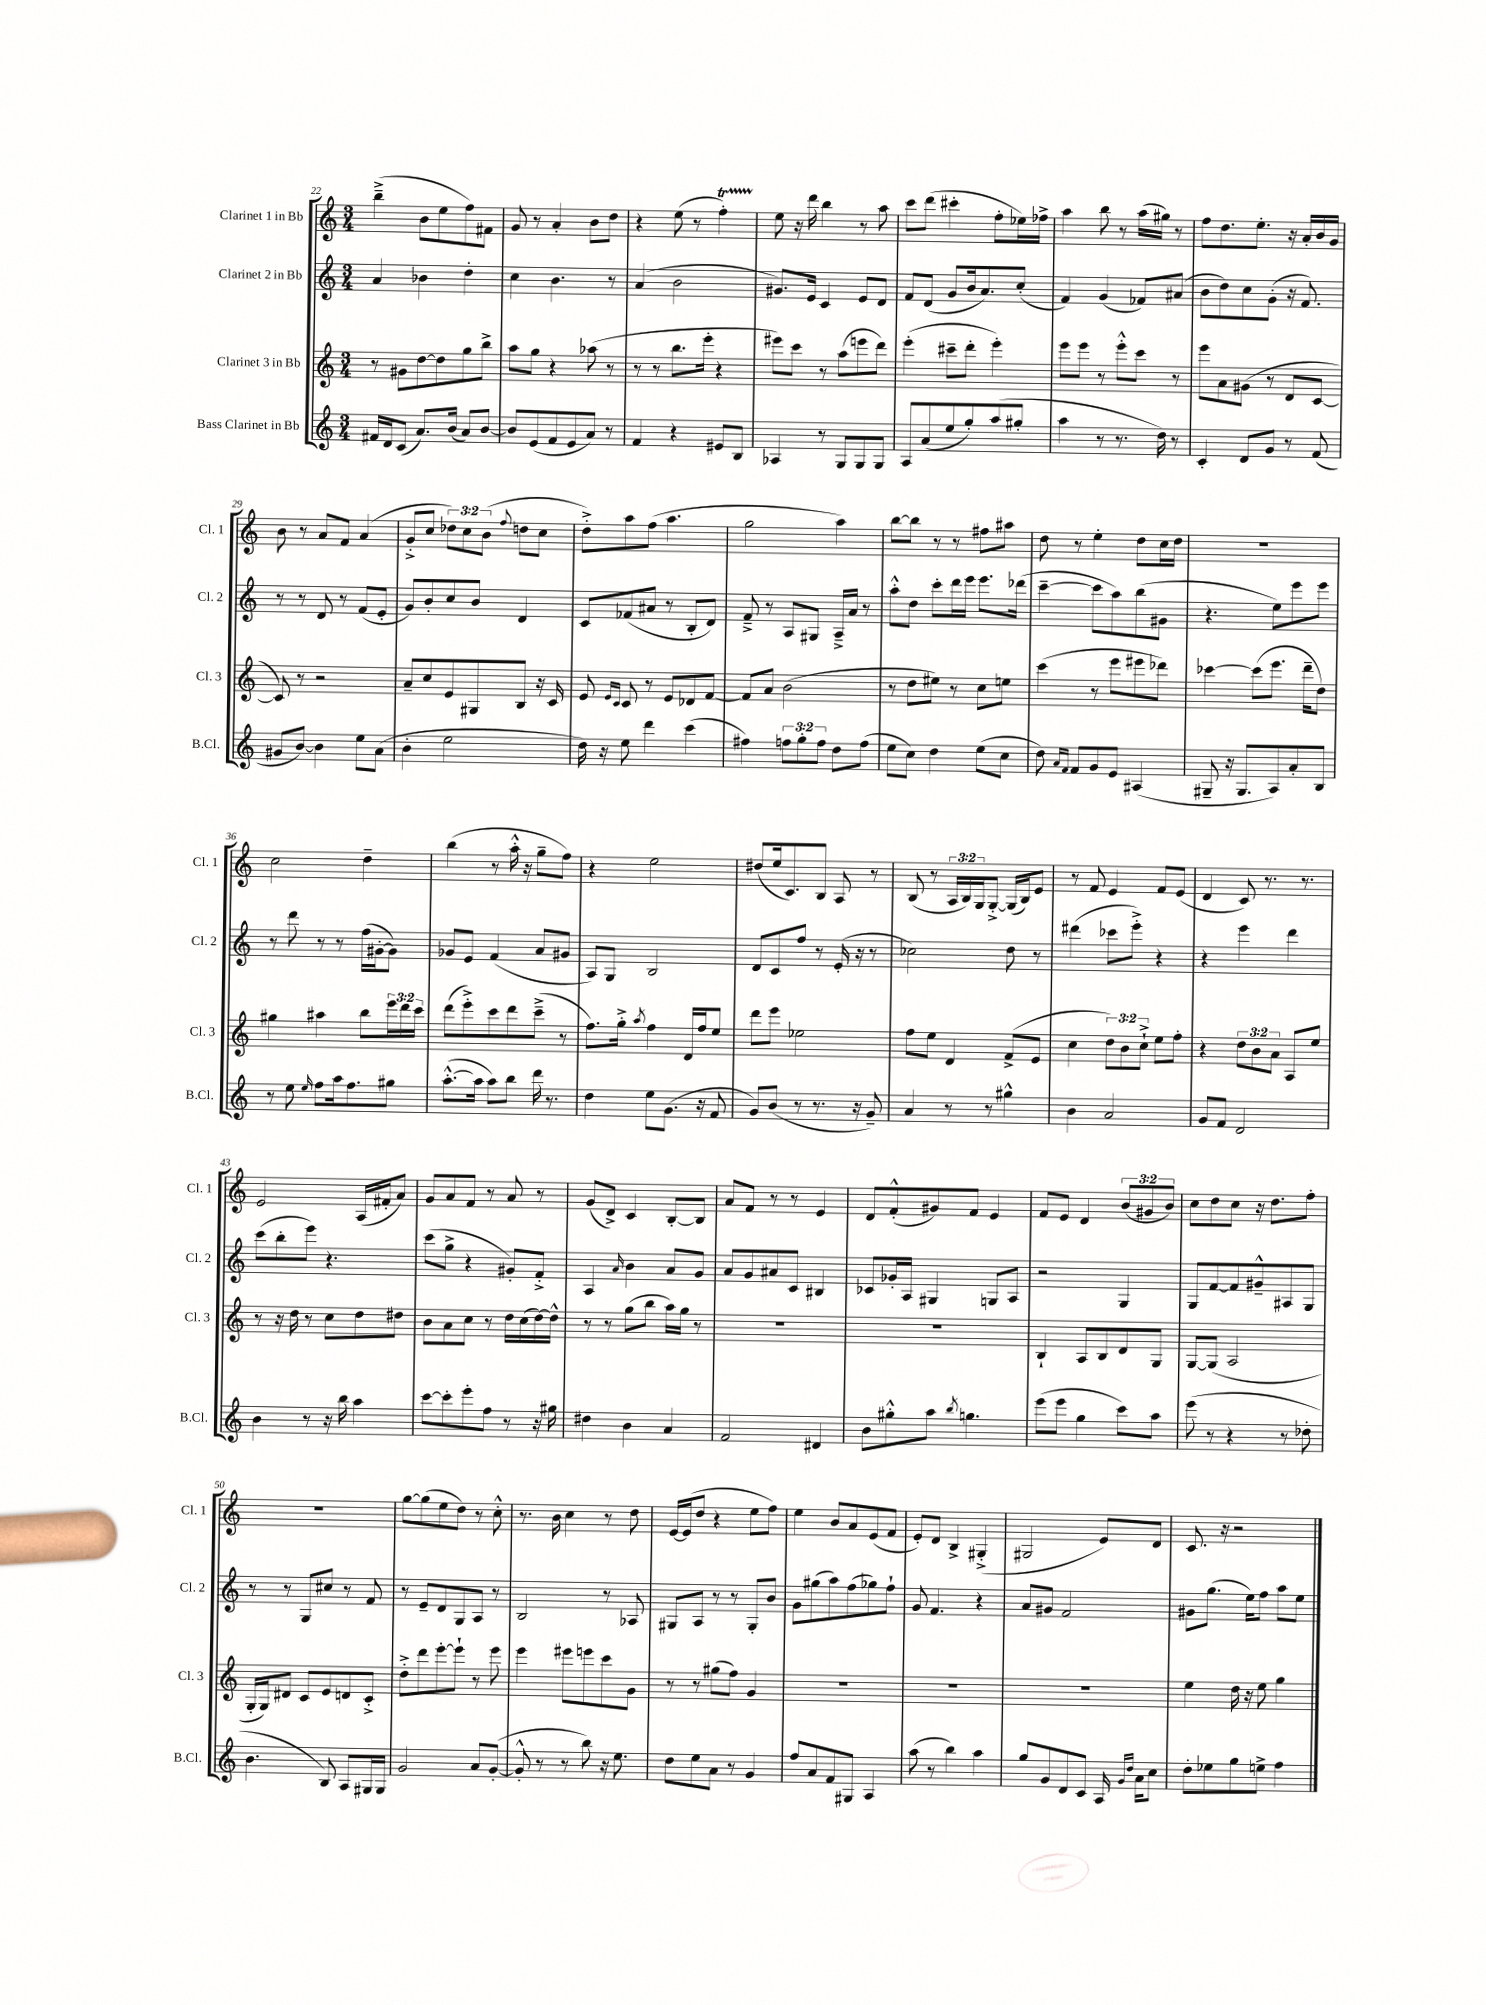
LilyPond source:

<<
\new StaffGroup <<
\new Staff = "s0" \with { instrumentName = "Clarinet 1 in Bb" shortInstrumentName = "Cl. 1" } {
    \clef treble \key c \major \numericTimeSignature \time 3/4 \override Staff.TupletNumber.text = #tuplet-number::calc-fraction-text
    b''4--->( b'8 e''8 f''8) fis'8 |
    g'8 r8 a'4-. b'8 d''8 |
    r4 e''8( r8 f''4-.\startTrillSpan) |
    e''8\stopTrillSpan r16 d'''16 b''4 r8 a''8 |
    c'''8 d'''8( cis'''4-. f''8-. ees''16) fes''16-> |
    a''4 b''8 r8 a''16( gis''16) r8 |
    f''8 d''8. e''8.-. r16 a'16-. b'16 g'16 |
    b'8 r8 a'8 f'8 a'4( |
    g'8-.-> c''8 \tuplet 3/2 { des''8) c''8 b'8( } \appoggiatura { f''8 } d''8 c''8 |
    d''8-.->) a''8 f''8( a''4. |
    g''2 a''4) |
    b''8~ b''8 r8 r8 fis''8 ais''8 |
    d''8 r8 e''4-. d''8 c''16 d''16 |
    R2. |
    c''2 d''4-- |
    b''4( r8 a''16-.-^ r16 g''8-- f''8) |
    r4 e''2 |
    dis''8( e''16 c'8.) b8 a8 r8 |
    b8( r8 \tuplet 3/2 { a16 b16) g16 } g8~-.-> g16( b16) e'8 |
    r8 f'8 e'4 f'8 e'8( |
    d'4 c'8) r8. r8. |
    e'2 a16( fis'16-. a'8) |
    g'8 a'8 f'8 r8 a'8 r8 |
    g'8( d'8->) c'4 b8~-. b8 |
    a'8 f'8 r8 r8 e'4 |
    d'8 f'8-.-^( gis'8) f'8 e'4 |
    f'8 e'8 d'4 \tuplet 3/2 { b'8( gis'8 b'8) } |
    c''8 d''8 c''8 r16 d''8. f''8-. |
    R2. |
    g''8~ g''8( e''8 d''8) r8 c''8-.-^ |
    r8. b'16 c''4 r8 d''8 |
    e'16~ e'16( d''8 r4 e''8 f''8) |
    e''4 b'8 a'8 e'8( f'8 |
    e'8-.) d'8 b4-> gis4-.->( |
    gis2 e'8) d'8 |
    c'8. r16 r2 \bar "|." |
}
\new Staff = "s1" \with { instrumentName = "Clarinet 2 in Bb" shortInstrumentName = "Cl. 2" } {
    \clef treble \key c \major \numericTimeSignature \time 3/4
    a'4 bes'4 d''4-. |
    c''4 b'4. r8 |
    a'4( b'2 |
    gis'8.) e'16 c'4 e'8 d'8 |
    f'8 d'8( g'8 b'16 a'8.) c''8-.( |
    f'4) g'4( fes'8) ais'8( |
    b'8 d''8) c''8 g'8-.( r16 f'8.) |
    r8 r8 d'8 r8 f'8( e'8-. |
    g'8) b'8-. c''8 b'8 d'4 |
    c'8 fes'8( ais'8 r8 b8-. d'8) |
    f'8---> r8 a8 gis8 a16---> a'16 r8 |
    a''8-.-^ d''8 c'''8-. d'''16 e'''16 e'''8. des'''16( |
    c'''4~-- c'''8 a''8) b''8( gis'8 |
    r4. e''8) e'''8 e'''8 |
    r8 d'''8 r8 r8 f''16( gis'16~-. gis'8) |
    ges'8 e'8 f'4( a'8 gis'8 |
    a8) g8 b2 |
    d'8 c'8 f''8 r8 e'16-.( r16 r8 |
    ces''2) d''8 r8 |
    dis'''4( ces'''8 e'''8-.->) r4 |
    r4 e'''4 d'''4 |
    c'''8( b''8-. e'''8) r4. |
    c'''8( g''8-> r4 gis'8-.) f'8-.-> |
    a4 \grace { a'16 } b'4 a'8 g'8 |
    a'8 g'8 ais'8 c'8 bis4 |
    ces'8 ges'16-. a16 gis4 g8 a8 |
    r2 g4 |
    g8 f'8~ f'8 gis'8---^ ais8 g8 |
    r8 r8 g8 cis''8 r8 f'8 |
    r8 e'8-- d'8 g8 a8 r8 |
    b2 r8 aes8 |
    gis8 a8 r8 r8 gis8-. b'8 |
    g'8 gis''8( a''8) f''8( ges''8) f''8-! |
    g'8 f'4. r4 |
    a'8 gis'8 f'2 |
    gis'8 g''8.( e''16) f''8 a''8 e''8 \bar "|." |
}
\new Staff = "s2" \with { instrumentName = "Clarinet 3 in Bb" shortInstrumentName = "Cl. 3" } {
    \clef treble \key c \major \numericTimeSignature \time 3/4 \override Staff.TupletNumber.text = #tuplet-number::calc-fraction-text
    r8 gis'8 d''8~ d''8 g''8 b''8-> |
    a''8 g''8 r4 aes''8( r8 |
    r8 r8 b''8. e'''16-. r4 |
    eis'''8) c'''8 r8 a''8( e'''8 d'''8) |
    e'''4-.( cis'''8-- d'''8-. e'''4-.) |
    e'''8 e'''8 r8 e'''8-.-^ c'''8 r8 |
    e'''8 a'8 gis'8( r8 d'8 c'8~ |
    c'8) r8 r2 |
    a'8-- c''8 e'8 gis8 b8 r16 c'16 |
    e'8 \grace { e'16 c'16 } c'8 r8 e'8 des'8 f'8~ |
    f'8 a'8 b'2( |
    r8 d''8 eis''8) r8 c''8 e''8 |
    c'''4( r8 e'''8 eis'''8 des'''8) |
    ces'''4~ ces'''8( e'''8. d'''16-- d''8) |
    gis''4 ais''4 b''8 \tuplet 3/2 { e'''16 d'''16 c'''16 } |
    d'''8( e'''8-.->) c'''8 d'''8 c'''8--->( r8 |
    f''8.) g''16-.-> \acciaccatura { a''8 } f''4 d'16 f''16 e''8 |
    d'''8 e'''8 ees''2 |
    f''8 e''8 d'4 f'8->( e'8 |
    c''4 \tuplet 3/2 { d''8) b'8 c''8-!-> } e''8 f''8-. |
    r4 \tuplet 3/2 { d''8 b'8 a'8 } a8 e''8 |
    r8 r16 d''16 r8 c''8 d''8 dis''8 |
    b'8 a'8 c''8 r8 d''16 c''16( d''16~) d''16-^ |
    r8 r8 g''8( b''8 a''16) g''16 r8 |
    R2. |
    R2. |
    b4-! a8 b8 d'8 g8 |
    g8~ g8( a2 |
    g16-. g16) dis'8 c'8 e'8 d'8 c'8-.-> |
    d''8-.-> d'''8 e'''8~-. e'''8-! r8 e'''8 |
    e'''4 eis'''8 e'''8 c'''8 g'8 |
    r8 r8 gis''8( f''8) g'4 |
    R2. |
    R2. |
    R2. |
    e''4 d''16 r16 e''8 g''4 \bar "|." |
}
\new Staff = "s3" \with { instrumentName = "Bass Clarinet in Bb" shortInstrumentName = "B.Cl." } {
    \clef treble \key c \major \numericTimeSignature \time 3/4 \override Staff.TupletNumber.text = #tuplet-number::calc-fraction-text
    fis'16 d'16 c'8( a'8.) b'16( a'8) b'8~ |
    b'8 e'8( f'8 e'8 a'8) r8 |
    f'4 r4 eis'8 b8 |
    aes4 r8 g8 g8 g8 |
    a8 a'8( e''8 g''8-.) a''8( gis''8-. |
    a''4 r8 r8. d''16) r8 |
    c'4-. d'8 g'8 r8 f'8( |
    gis'8 b'8~) b'4 e''8 a'8( |
    b'4-. e''2 |
    d''16) r16 e''8 d'''4 c'''4( |
    fis''4) \tuplet 3/2 { f''8 g''8-. f''8 } d''8 f''8( |
    e''8 c''8) d''4 e''8( c''8 |
    d''8) \grace { a'16 f'16 } f'8 g'8 e'8 ais4( |
    gis8-- r16 gis8. a8) a'8-. b8 |
    r8 e''8 \grace { e''16 } f''8 a''16 f''8. gis''8 |
    a''8.~-.-^( a''16 a''8) b''8 d'''16 r8. |
    d''4 e''8 g'8.( r16 f'8 |
    g'8) b'8( r8 r8. r16 g'8--) |
    a'4 r8 r8 gis''4-^ |
    b'4 a'2 |
    g'8 f'8 d'2 |
    b'4 r8 r16 b''16 a''4 |
    c'''8~ c'''8-. e'''8-. f''8 r8 r16 gis''16 |
    dis''4 b'4 a'4 |
    f'2 dis'4 |
    b'8 gis''8-.-^ a''8 \acciaccatura { b''8 } g''4. |
    e'''8( e'''8 g''4 c'''8) a''8 |
    e'''8( r8 r4 r8 des''8-. |
    b'4. b8) a8 gis16 gis16 |
    g'2 a'8 g'8~-.( |
    g'8-.-^ r8 r8 b''8) r16 e''8. |
    d''8 e''8 a'8 r8 g'4 |
    f''8 a'8 f'8 gis8 a4 |
    a''8( r8 b''4) a''4 |
    g''8 g'8 d'8 c'8 a16 \grace { g'16 d''16 } a'16 c''8 |
    d''8-. ees''8 g''8 e''8-> f''4 \bar "|." |
}
>>
>>
\layout { \context { \Score currentBarNumber = #22 } }
